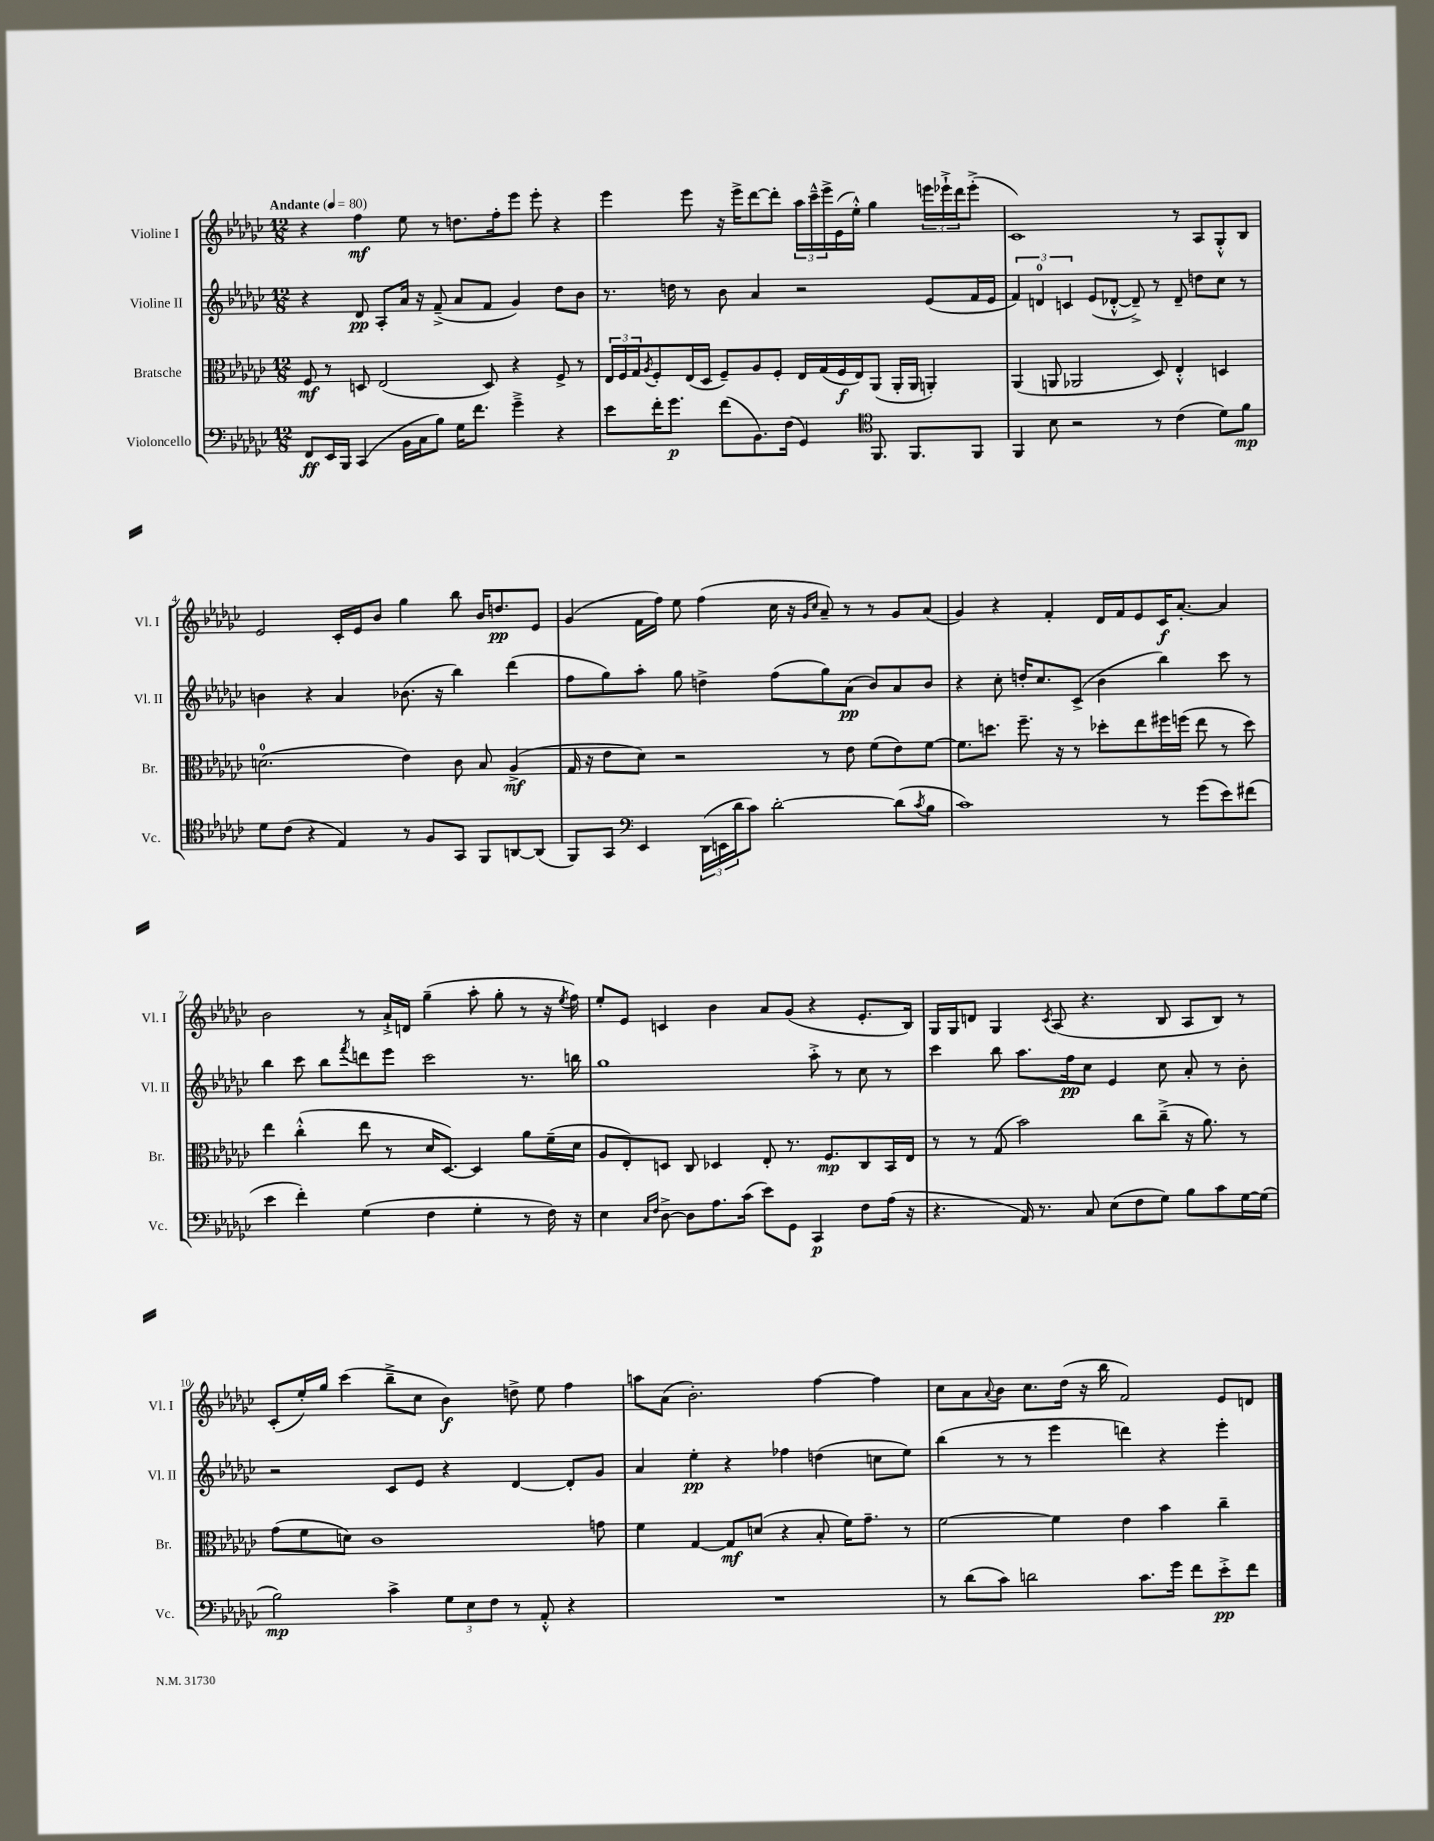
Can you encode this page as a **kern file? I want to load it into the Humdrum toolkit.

**kern	**dynam	**kern	**dynam	**kern	**dynam	**kern	**dynam
*part4	*part4	*part3	*part3	*part2	*part2	*part1	*part1
*staff4	*staff4	*staff3	*staff3	*staff2	*staff2	*staff1	*staff1
*I"Violoncello	*	*I"Bratsche	*	*I"Violine II	*	*I"Violine I	*
*I'Vc.	*	*I'Br.	*	*I'Vl. II	*	*I'Vl. I	*
*clefF4	*	*clefC3	*	*clefG2	*	*clefG2	*
*k[b-e-a-d-g-c-]	*	*k[b-e-a-d-g-c-]	*	*k[b-e-a-d-g-c-]	*	*k[b-e-a-d-g-c-]	*
*M12/8	*	*M12/8	*	*M12/8	*	*M12/8	*
*MM80	*	*MM80	*	*MM80	*	*MM80	*
=1	=1	=1	=1	=1	=1	=1	=1
!	!	!	!	!	!	!LO:TX:a:B:t=Andante	!
8FF/L	ff	8F/	mf	4r	.	4r	.
16EE-/L	.	8r	.	.	.	.	.
16BBB-/JJ	.	.	.	.	.	.	.
(4CC-/	.	8Dn/	.	8d-/	pp	4ff\	mf
.	.	(2E-/	.	8A-'/L	.	.	.
16BB-\LL	.	.	.	16a-/Jk	.	8ee-\	.
16C-\J	.	.	.	16r	.	.	.
8B-\J)	.	.	.	(8f~^/	.	8r	.
16G-\KL	.	.	.	8a-/L	.	8.ddn\L	.
8.f\J	.	.	.	.	.	.	.
.	.	8D/)	.	8f/J	.	.	.
.	.	.	.	.	.	16ff'\k	.
4g-~^\	.	4r	.	4g-/)	.	8eee-\J	.
.	.	.	.	.	.	8eee-'\	.
4r	.	8F^/	.	8dd-\L	.	4r	.
.	.	8r	.	8b-\J	.	.	.
=2	=2	=2	=2	=2	=2	=2	=2
8e-\L	.	24E-/LL	.	8.r	.	4eee-\	.
.	.	24F/	.	.	.	.	.
.	.	24G-/J	.	.	.	.	.
.	.	8qA-/	.	.	.	.	.
16f'\K	.	8F'/	.	.	.	.	.
8.g-\J	p	.	.	16ddn\	.	.	.
.	.	(16E-/L	.	8r	.	8eee-\	.
.	.	16D-/JJ	.	.	.	.	.
(8f\L	.	8F~/L)	.	8b-\	.	16r	.
.	.	.	.	.	.	16eee-^\KL	.
8.BB-\)	.	8A-/	.	4a-/	.	[8ddd-\	.
.	.	8F'/J	.	.	.	8ddd-'\J]	.
(16F\Jk	.	.	.	.	.	.	.
4GG-/)	.	16E-/LL	.	2r	.	24aa-\LL	.
.	.	.	.	.	.	24ccc-~^^\	.
.	.	(16G-/	.	.	.	.	.
.	.	.	.	.	.	24eee-^\	.
.	.	16F/	f	.	.	(16e-\	.
.	.	16E-/J)	.	.	.	16ee-'^^\JJ)	.
*clefC4	*	*	*	*	*	*	*
8.FF/	.	(8AA-/J	.	.	.	4gg-\	.
.	.	16AA-'/LL	.	.	.	.	.
8.FF/L	.	16AA-/JJ	.	.	.	.	.
.	.	4AAn'/)	.	(8e-/L	.	24eeen\LL	.
.	.	.	.	.	.	24eee-X`^\	.
.	.	.	.	.	.	24ddd-\J	.
8FF/J	.	.	.	16f/L	.	(8eee-'^\J	.
.	.	.	.	16e-/JJ	.	.	.
=3	=3	=3	=3	=3	=3	=3	=3
4FF/	.	(4AA-/	.	6f/)	.	1c-)	.
.	.	.	.	6dn/	.	.	.
8B-\	.	8AAn/	.	.	.	.	.
.	.	.	.	6cn/	.	.	.
2r	.	2AA-X/	.	.	.	.	.
.	.	.	.	(8e-/L	.	.	.
.	.	.	.	[8d-X'^^/J	.	.	.
.	.	.	.	8d-~^/])	.	.	.
8r	.	8D-/)	.	8r	.	.	.
(4c-\	.	4E-'^^/	.	8d-~/	.	8r	.
.	.	.	.	8ddn\L	.	8A-/L	.
8d-\L)	.	4Dn/	.	8cc-\J	.	8G-'^^/	.
8f\J	mp	.	.	8r	.	8B-/J	.
!!LO:LB:g=z
=4	=4	=4	=4	=4	=4	=4	=4
8d-\L	.	(2.dn\	.	4bn\	.	2e-/	.
(8c-\J	.	.	.	.	.	.	.
4r	.	.	.	4r	.	.	.
4E-/)	.	.	.	4a-/	.	16c-'/LL	.
.	.	.	.	.	.	16e-/J	.
.	.	.	.	.	.	8b-/J	.
8r	.	4e-\)	.	(8.b-X\	.	4gg-\	.
8F/L	.	.	.	.	.	.	.
.	.	.	.	16r	.	.	.
8GG-/J	.	8c-\	.	4bb-\)	.	8bb-\	.
8FF/L	.	8B-/	.	.	.	16b-/KL	.
.	.	.	.	.	.	8.ddn/	pp
[8AAn/	.	(4A-^/	mf	(4ddd-\	.	.	.
(8AA/J]	.	.	.	.	.	8e-/J	.
=5	=5	=5	=5	=5	=5	=5	=5
8FF/L)	.	16G-/	.	8ff\L	.	(4g-/	.
.	.	16r	.	.	.	.	.
8GG-/J	.	8e-\L	.	8gg-\)	.	.	.
*clefF4	*	*	*	*	*	*	*
4EE-/	.	8d-\J)	.	8aa-'\J	.	16f\LL	.
.	.	.	.	.	.	16ff\JJ)	.
.	.	2r	.	8gg-\	.	8ee-\	.
(24DD-\LL	.	.	.	4ddn^\	.	(4ff\	.
24EEn\	.	.	.	.	.	.	.
24d-\J	.	.	.	.	.	.	.
8c-\J)	.	.	.	.	.	.	.
[2d-'\	.	.	.	(8ff\L	.	16cc-\	.
.	.	.	.	.	.	16r	.
.	.	.	.	.	.	16qqg-/LL	.
.	.	.	.	.	.	16qqcc-/JJ	.
.	.	8r	.	8gg-\)	.	8a-~/)	.
.	.	8e-\	.	(8a-\J	pp	8r	.
.	.	(8f\L	.	8b-/L)	.	8r	.
(8d-\L]	.	8e-\)	.	8a-/	.	8g-/L	.
8qc-/	.	.	.	.	.	.	.
8B-\J	.	[8f\J	.	8b-/J	.	(8a-/J	.
=6	=6	=6	=6	=6	=6	=6	=6
1c-)	.	8.f\L]	.	4r	.	4g-/)	.
.	.	8.ddn\J	.	.	.	.	.
.	.	.	.	8cc-'\	.	4r	.
.	.	8.ff~\	.	16ddn'/KL	.	.	.
.	.	.	.	8.cc-/	.	.	.
.	.	.	.	.	.	4f'/	.
.	.	16r	.	.	.	.	.
.	.	8r	.	(8c-^/J	.	.	.
.	.	8dd-X'\L	.	4b-\	.	16d-/LL	.
.	.	.	.	.	.	16f/J	.
.	.	8ee-\	.	.	.	8e-/	.
8r	.	16ff#X\L	.	4bb-\)	.	16c-/K	f
.	.	(16ffn\JJ	.	.	.	[8.a-'/J	.
(8g-\L	.	8ee-\	.	.	.	.	.
8e-\)	.	8r	.	8ccc-\	.	4a-/]	.
(8f#X\J	.	8dd-\)	.	8r	.	.	.
!!LO:LB:g=z
=7	=7	=7	=7	=7	=7	=7	=7
4e-\	.	4ee-\	.	4bb-\	.	2b-\	.
4f'\)	.	(4cc-'^^\	.	8ccc-\	.	.	.
.	.	.	.	8bb-\L	.	.	.
.	.	.	.	8qfff/	.	.	.
(4G-\	.	8ee-\	.	8dddn\	.	8r	.
.	.	8r	.	8eee-\J	.	16a-`^/LL	.
.	.	.	.	.	.	16dn/JJ	.
4F\	.	16d-/KL	.	2ccc-\	.	(4gg-~\	.
.	.	[8.D-/J)	.	.	.	.	.
4G-'\	.	4D-/]	.	.	.	8aa-'\	.
.	.	.	.	.	.	8gg-'\	.
8r	.	8a-\L	.	8.r	.	8r	.
16F\)	.	(16f~\L	.	.	.	16r	.
.	.	.	.	.	.	8qee-/	.
16r	.	16d-\JJ	.	16bbn\	.	16ff\)	.
=8	=8	=8	=8	=8	=8	=8	=8
4E-\	.	8A-/L	.	1gg-	.	8ee-'/L	.
.	.	8E-'/)	.	.	.	8e-/J	.
16qqC-/LL	.	.	.	.	.	.	.
16qqF/JJ	.	.	.	.	.	.	.
[8D-^\	.	8Dn/J	.	.	.	4cn/	.
8D-\L]	.	8C-/	.	.	.	.	.
8.A-\	.	4D-X/	.	.	.	4b-\	.
(16c-\Jk	.	.	.	.	.	.	.
8e-\L)	.	8E-'/	.	.	.	8a-/L	.
8GG-\J	.	8.r	.	.	.	(8g-/J	.
4CC-/	p	.	.	8aa-'^\	.	4r	.
.	.	8.F/L	mp	.	.	.	.
.	.	.	.	8r	.	.	.
8F\L	.	8C-/	.	8cc-\	.	8.e-'/L	.
(16A-\Jk	.	16BB-/L	.	8r	.	.	.
16r	.	16E-/JJ	.	.	.	16B-/Jk)	.
=9	=9	=9	=9	=9	=9	=9	=9
4.r	.	8r	.	4ccc-\	.	16G-/LL	.
.	.	.	.	.	.	16G-/J	.
.	.	8r	.	.	.	8dn/J	.
.	.	(8G-/	.	8bb-\	.	4G-/	.
16AA-/)	.	2b-\)	.	8.aa-\L	.	.	.
8.r	.	.	.	.	.	.	.
.	.	.	.	.	.	8qc-/	.
.	.	.	.	.	.	(8A-/	.
.	.	.	.	16ff\k	pp	.	.
8C-/	.	.	.	8cc-\J	.	4.r	.
(8E-\L	.	.	.	4e-/	.	.	.
8F\	.	8cc-\L	.	.	.	.	.
8G-\J)	.	(8cc-~^\J	.	8cc-\	.	8B-/	.
8B-\L	.	16r	.	8a-'/	.	8A-/L	.
.	.	8.a-\)	.	.	.	.	.
8c-\	.	.	.	8r	.	8B-/J)	.
[16G-\L	.	8r	.	8b-'\	.	8r	.
(16G-\JJ]	.	.	.	.	.	.	.
!!LO:LB:g=z
=10	=10	=10	=10	=10	=10	=10	=10
2B-\)	mp	(8g-\L	.	2r	.	(8c-'/L	.
.	.	8f\	.	.	.	16ee-'/L)	.
.	.	.	.	.	.	16gg-/JJ	.
.	.	8dn\J)	.	.	.	(4ccc-\	.
.	.	1c-	.	.	.	.	.
4c-^\	.	.	.	8c-/L	.	8bb-~^\L	.
.	.	.	.	8e-/J	.	8cc-\J	.
12G-\L	.	.	.	4r	.	4b-\)	f
12E-\	.	.	.	.	.	.	.
12F\J	.	.	.	.	.	.	.
8r	.	.	.	[4d-/	.	8ddn^\	.
8AA-'^^/	.	.	.	.	.	8ee-\	.
4r	.	.	.	8d-'/L]	.	4ff\	.
.	.	8gn\	.	8g-/J	.	.	.
=11	=11	=11	=11	=11	=11	=11	=11
1.r	.	4f\	.	4a-/	.	8aan\L	.
.	.	.	.	.	.	(8a-\J	.
.	.	[4G-/	.	4ee-'\	pp	2.b-'\)	.
.	.	8G-/L]	mf	4r	.	.	.
.	.	(8dn/J	.	.	.	.	.
.	.	4r	.	4ff-X\	.	.	.
.	.	8B-'/	.	(4ddn\	.	[4ff\	.
.	.	16f\KL)	.	.	.	.	.
.	.	8.g-~\J	.	.	.	.	.
.	.	.	.	8ccn\L	.	4ff\]	.
.	.	8r	.	8ee-\J)	.	.	.
=12	=12	=12	=12	=12	=12	=12	=12
8r	.	[2f\	.	(4bb-\	.	8cc-\L	.
(8d-\L	.	.	.	.	.	8a-\	.
.	.	.	.	.	.	8qqa-/	.
8c-\J)	.	.	.	8r	.	8b-\J	.
2dn\	.	.	.	8r	.	8.cc-\L	.
.	.	4f\]	.	4eee-\	.	.	.
.	.	.	.	.	.	(16dd-\Jk	.
.	.	.	.	.	.	16r	.
.	.	.	.	.	.	16bb-\	.
.	.	4e-\	.	4dddn\)	.	2f/)	.
8.c-\L	.	.	.	.	.	.	.
.	.	4b-\	.	4r	.	.	.
16g-\Jk	.	.	.	.	.	.	.
8f\L	.	.	.	.	.	.	.
8e-'^\	pp	4cc-~\	.	4eee-'\	.	8e-/L	.
8f\J	.	.	.	.	.	8dn/J	.
==	==	==	==	==	==	==	==
*-	*-	*-	*-	*-	*-	*-	*-
